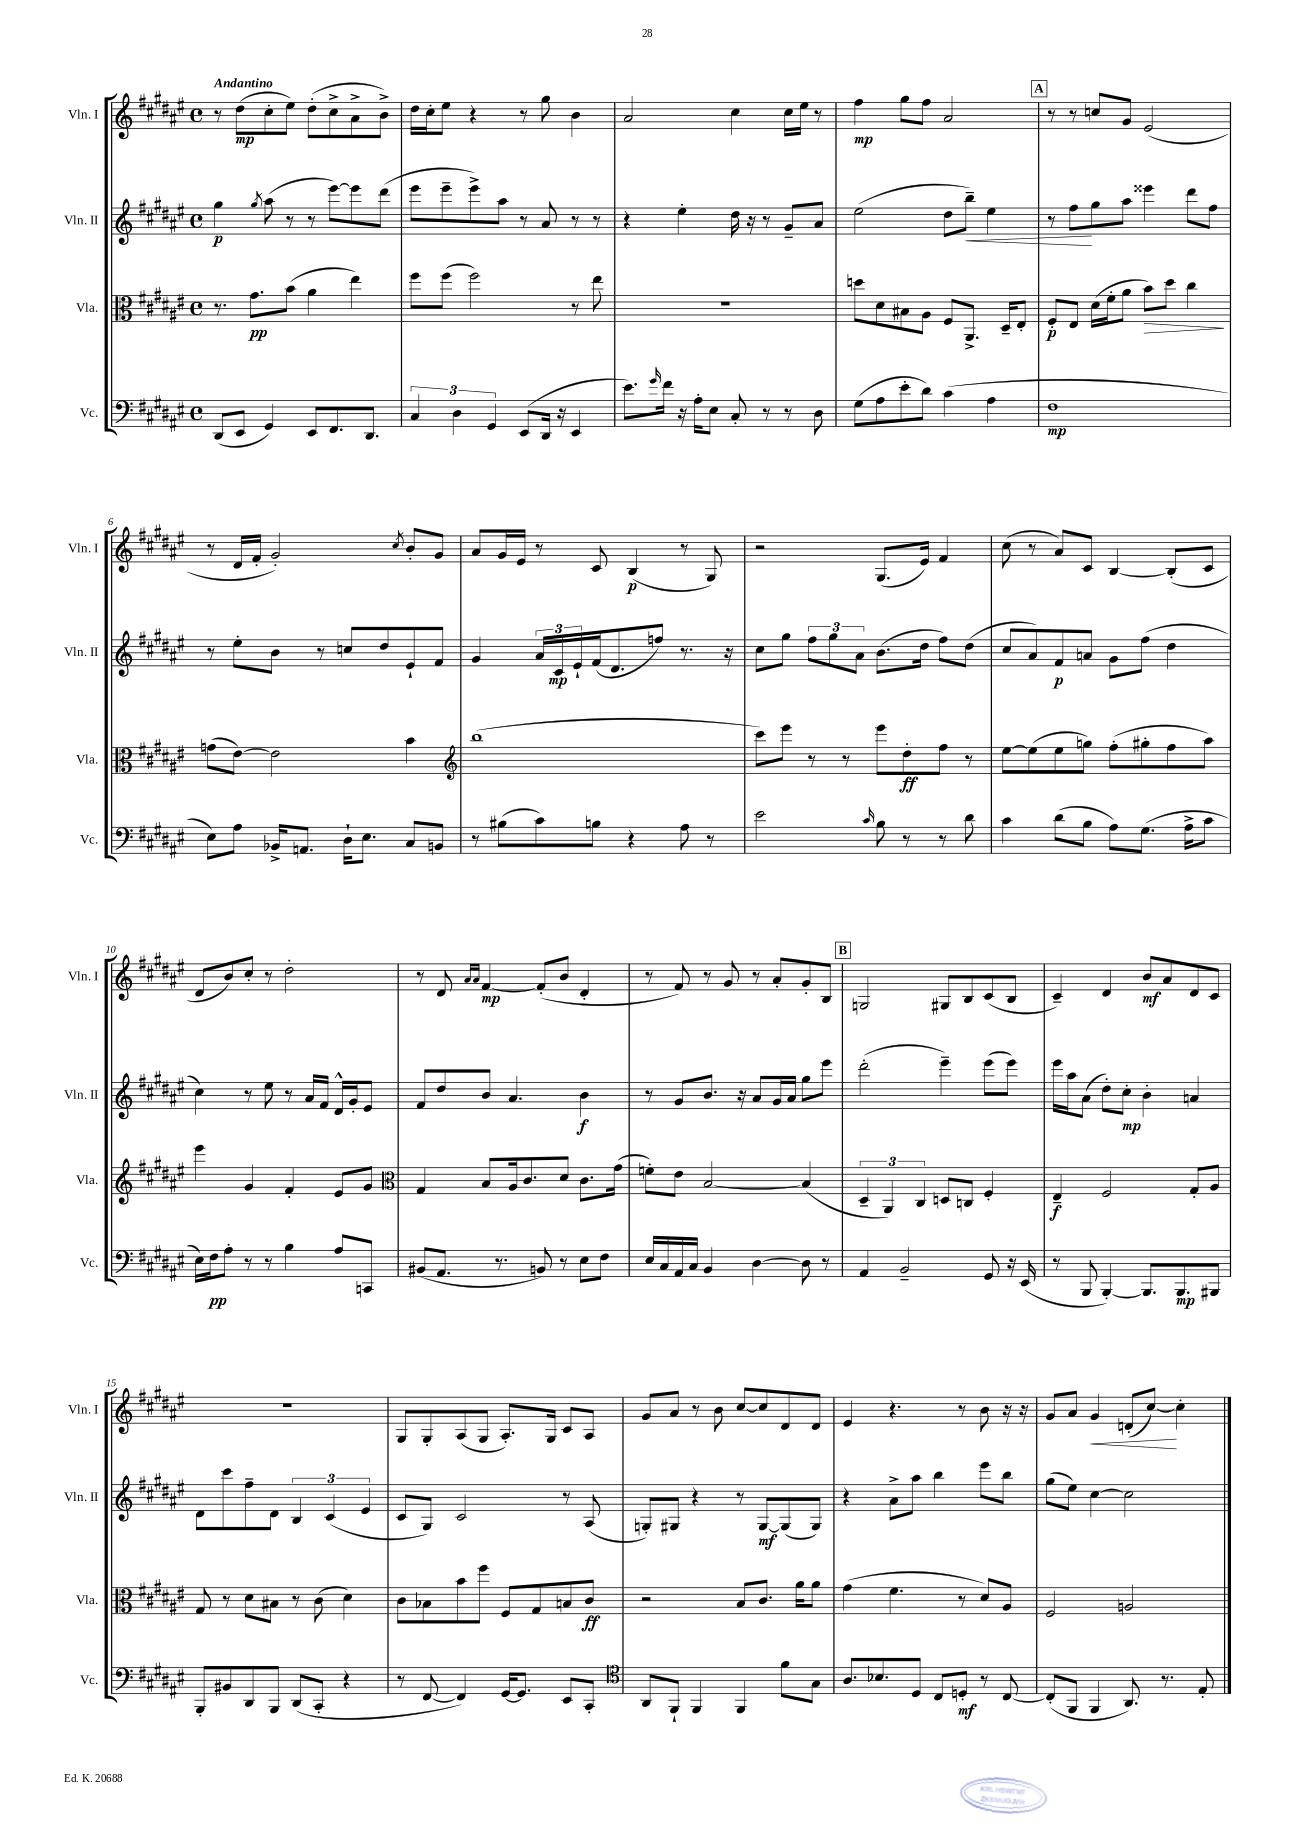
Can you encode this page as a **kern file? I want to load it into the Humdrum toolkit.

**kern	**dynam	**kern	**dynam	**kern	**dynam	**kern	**dynam
*part4	*part4	*part3	*part3	*part2	*part2	*part1	*part1
*staff4	*staff4	*staff3	*staff3	*staff2	*staff2	*staff1	*staff1
*I"Vc.	*	*I"Vla.	*	*I"Vln. II	*	*I"Vln. I	*
*I'Vc.	*	*I'Vla.	*	*I'Vln. II	*	*I'Vln. I	*
*clefF4	*	*clefC3	*	*clefG2	*	*clefG2	*
*k[f#c#g#d#a#e#]	*	*k[f#c#g#d#a#e#]	*	*k[f#c#g#d#a#e#]	*	*k[f#c#g#d#a#e#]	*
*M4/4	*	*M4/4	*	*M4/4	*	*M4/4	*
*met(c)	*	*met(c)	*	*met(c)	*	*met(c)	*
=1	=1	=1	=1	=1	=1	=1	=1
!	!	!	!	!	!	!LO:TX:a:B:t=Andantino	!
(8DD#/L	.	8.r	.	4gg#\	p	8r	.
8EE#/J	.	.	.	.	.	(8dd#\L	mp
.	.	8.g#\L	pp	.	.	.	.
.	.	.	.	8qgg#/	.	.	.
4GG#/)	.	.	.	(8aa#\	.	8cc#'\	.
.	.	(8b\J	.	8r	.	8ee#\J)	.
8EE#/L	.	4a#\	.	8r	.	(8dd#'\L	.
8.FF#/	.	.	.	[8eee#\L)	.	8cc#^\	.
.	.	4ee#\)	.	8eee#\]	.	8a#^\	.
8.DD#/J	.	.	.	.	.	.	.
.	.	.	.	(8ddd#\J	.	8b^\J)	.
=2	=2	=2	=2	=2	=2	=2	=2
6C#/	.	8ff#\L	.	8eee#\L	.	16dd#\LL	.
.	.	.	.	.	.	16cc#'\J	.
.	.	(8ff#\J	.	8eee#~\	.	8ee#\J	.
6D#\	.	.	.	.	.	.	.
.	.	2ff#\)	.	8eee#^\)	.	4r	.
6GG#/	.	.	.	.	.	.	.
.	.	.	.	8aa#\J	.	.	.
(8EE#/L	.	.	.	8r	.	8r	.
16DD#/Jk	.	.	.	8a#/	.	8gg#\	.
16r	.	.	.	.	.	.	.
4EE#/	.	8r	.	8r	.	4b\	.
.	.	8ee#\	.	8r	.	.	.
=3	=3	=3	=3	=3	=3	=3	=3
8.e#\L)	.	1r	.	4r	.	2a#/	.
16qqg#/	.	.	.	.	.	.	.
16f#\Jk	.	.	.	.	.	.	.
16r	.	.	.	4ee#'\	.	.	.
16A#'\KL	.	.	.	.	.	.	.
8E#\J	.	.	.	.	.	.	.
8C#'/	.	.	.	16dd#\	.	4cc#\	.
.	.	.	.	16r	.	.	.
8r	.	.	.	8r	.	.	.
8r	.	.	.	8g#~/L	.	16cc#\LL	.
.	.	.	.	.	.	16ee#\JJ	.
8D#\	.	.	.	8a#/J	.	8r	.
=4	=4	=4	=4	=4	=4	=4	=4
(8G#\L	.	8ddn\L	.	(2ee#\	.	4ff#\	mp
8A#\	.	8d#\	.	.	.	.	.
8e#'\	.	8B#X\	.	.	.	8gg#\L	.
8d#\J)	.	8A#\J	.	.	.	8ff#\J	.
(4c#\	.	8F#/L	.	8dd#\L	.	2a#/	.
!	!	!	!	!	!LO:HP:b	!	!
.	.	8.AA#^/J	.	8bb~\J)	<	.	.
4A#\	.	.	.	4ee#\	.	.	.
.	.	16D#~/KL	.	.	.	.	.
.	.	8E#'/J	.	.	.	.	.
!!LO:REH:place=s1:t=A
=5	=5	=5	=5	=5	=5	=5	=5
1F#	mp	8F#'/L	p	8r	.	8r	.
.	.	8E#/J	.	8ff#\L	.	8r	.
.	.	(16d#\LL	.	8gg#\	[	8ccn/L	.
.	.	16f#'\J	.	.	.	.	.
.	.	8a#\J	.	8aa#\J	.	8g#/J	.
!	!	!	!LO:HP:b	!	!	!	!
.	.	8b\L)	>	4eee##X\	.	(2e#/	.
.	.	8dd#\J	.	.	.	.	.
.	.	4cc#\	.	8ddd#\L	.	.	.
.	.	.	.	8ff#\J	.	.	.
.	.	.	]	.	.	.	.
!!LO:LB:g=z
=6	=6	=6	=6	=6	=6	=6	=6
8E#\L)	.	(8gn\L	.	8r	.	8r	.
8A#\J	.	[8e#\J)	.	8ee#'\L	.	16d#/LL	.
.	.	.	.	.	.	16f#'/JJ	.
16BB-X^/KL	.	2e#\]	.	8b\J	.	2g#'/)	.
8.AAn/J	.	.	.	.	.	.	.
.	.	.	.	8r	.	.	.
16D#`\KL	.	.	.	8ccn/L	.	.	.
8.E#\J	.	.	.	.	.	.	.
.	.	.	.	8dd#/	.	.	.
.	.	.	.	.	.	8qcc#/	.
8C#/L	.	4b\	.	8e#`/	.	8b'/L	.
8BBn/J	.	.	.	8f#/J	.	8g#/J	.
=7	=7	=7	=7	=7	=7	=7	=7
*	*	*clefG2	*	*	*	*	*
8r	.	(1bb	.	4g#/	.	8a#/L	.
(8B#X\L	.	.	.	.	.	16g#/L	.
.	.	.	.	.	.	16e#/JJ	.
8c#\)	.	.	.	24a#/LL	.	8r	.
.	.	.	.	24c#/	mp	.	.
.	.	.	.	24e#`/	.	.	.
8Bn\J	.	.	.	(16f#/J	.	8c#/	.
.	.	.	.	8.d#/	.	.	.
4r	.	.	.	.	.	(4B/	p
.	.	.	.	8ffn/J)	.	.	.
8A#\	.	.	.	8.r	.	8r	.
8r	.	.	.	.	.	8G#/)	.
.	.	.	.	16r	.	.	.
=8	=8	=8	=8	=8	=8	=8	=8
2e#\	.	8ccc#\L)	.	8cc#\L	.	2r	.
.	.	8eee#\J	.	8gg#\J	.	.	.
.	.	8r	.	12ff#\L	.	.	.
.	.	.	.	12gg#\	.	.	.
.	.	8r	.	.	.	.	.
.	.	.	.	12a#\J	.	.	.
16qqc#/	.	.	.	.	.	.	.
8B\	.	8eee#\L	.	(8.b\L	.	(8.G#/L	.
8r	.	8dd#'\	ff	.	.	.	.
.	.	.	.	16dd#\Jk	.	16e#/Jk)	.
8r	.	8ff#\J	.	8ff#\L)	.	4f#/	.
8d#\	.	8r	.	(8dd#\J	.	.	.
=9	=9	=9	=9	=9	=9	=9	=9
4c#\	.	[8ee#\L	.	8cc#/L	.	(8cc#\	.
.	.	(8ee#\]	.	8a#/)	.	8r	.
(8d#\L	.	8ee#\	.	8f#/	p	8a#/L)	.
8B\J	.	8ggn\J)	.	8an/J	.	8c#/J	.
8A#\L)	.	(8ff#'\L	.	8g#\L	.	[4B/	.
(8.G#\J	.	8gg#X'\	.	(8ff#\J	.	.	.
.	.	8ff#\	.	4dd#\	.	(8B'/L]	.
16A#^\KL	.	.	.	.	.	.	.
8c#\J	.	8aa#\J)	.	.	.	8c#/J	.
!!LO:LB:g=z
=10	=10	=10	=10	=10	=10	=10	=10
16E#\LL)	.	4eee#\	.	4cc#\)	.	8d#/L	.
16F#\J	pp	.	.	.	.	.	.
8A#'\J	.	.	.	.	.	8b/)	.
8r	.	4g#/	.	8r	.	8cc#'/J	.
8r	.	.	.	8ee#\	.	8r	.
4B\	.	4f#'/	.	8r	.	2dd#'\	.
.	.	.	.	16a#/LL	.	.	.
.	.	.	.	16f#/JJ	.	.	.
8A#/L	.	8e#/L	.	16d#^^/LL	.	.	.
.	.	.	.	16g#'/J	.	.	.
8CCn/J	.	8g#/J	.	8e#/J	.	.	.
=11	=11	=11	=11	=11	=11	=11	=11
*	*	*clefC3	*	*	*	*	*
(8BB#X/L	.	4G#/	.	8f#/L	.	8r	.
8.AA#/J	.	.	.	8dd#/	.	8d#/	.
.	.	.	.	.	.	16qqa#/LL	.
.	.	.	.	.	.	16qqa#/JJ	.
.	.	8B/L	.	8b/J	.	[4f#/	mp
8.r	.	.	.	.	.	.	.
.	.	16A#/k	.	4.a#/	.	.	.
.	.	8.c#/	.	.	.	.	.
8BBn/)	.	.	.	.	.	(8f#'/L]	.
8r	.	8d#/J	.	.	.	8b/J	.
8E#\L	.	8.c#\L	.	4b\	f	4d#'/	.
8F#\J	.	.	.	.	.	.	.
.	.	(16g#\Jk	.	.	.	.	.
=12	=12	=12	=12	=12	=12	=12	=12
16E#/LL	.	8fn'\L)	.	8r	.	8r	.
16C#/	.	.	.	.	.	.	.
16AA#/	.	8e#\J	.	8g#/L	.	8f#/)	.
16C#/JJ	.	.	.	.	.	.	.
4BB/	.	[2B/	.	8.b/J	.	8r	.
.	.	.	.	.	.	8g#/	.
.	.	.	.	16r	.	.	.
[4D#\	.	.	.	8a#/L	.	8r	.
.	.	.	.	16g#/L	.	8a#'/L	.
.	.	.	.	16a#/JJ	.	.	.
8D#\]	.	(4B/]	.	8gg#\L	.	8g#'/	.
8r	.	.	.	8eee#\J	.	8B/J	.
!!LO:REH:place=s1:t=B
=13	=13	=13	=13	=13	=13	=13	=13
4AA#/	.	6D#~/	.	(2ddd#'\	.	2Gn/	.
.	.	6AA#/)	.	.	.	.	.
2BB~/	.	.	.	.	.	.	.
.	.	6C#/	.	.	.	.	.
.	.	8Dn/L	.	4eee#~\)	.	8G#X/L	.
.	.	8Cn/J	.	.	.	8B/	.
8GG#/	.	4F#'/	.	(8eee#\L	.	(8c#/	.
16r	.	.	.	8eee#\J)	.	8B/J	.
(16EE#/	.	.	.	.	.	.	.
=14	=14	=14	=14	=14	=14	=14	=14
8r	.	4E#~/	f	16eee#\LL	.	4c#~/)	.
.	.	.	.	16aa#\J	.	.	.
8BBB/	.	.	.	(8a#\J	.	.	.
[4BBB'/)	.	2F#/	.	8dd#'\L)	.	4d#/	.
.	.	.	.	8cc#'\J	mp	.	.
8.BBB/L]	.	.	.	4b'\	.	8b/L	mf
.	.	.	.	.	.	8a#/	.
8.BBB/	mp	.	.	.	.	.	.
.	.	8G#'/L	.	4an/	.	8d#/	.
8BBB#X/J	.	8A#/J	.	.	.	8c#/J	.
!!LO:LB:g=z
=15	=15	=15	=15	=15	=15	=15	=15
8BBB'/L	.	8G#/	.	8d#\L	.	1r	.
8BB#X/	.	8r	.	8ccc#\	.	.	.
8DD#/	.	8d#\L	.	8ff#~\	.	.	.
8BBB/J	.	8B#X\J	.	8d#\J	.	.	.
(8DD#/L	.	8r	.	6B/	.	.	.
8CC#'/J	.	(8c#\	.	.	.	.	.
.	.	.	.	(6c#/	.	.	.
4r	.	4d#\)	.	.	.	.	.
.	.	.	.	6e#/	.	.	.
=16	=16	=16	=16	=16	=16	=16	=16
8r	.	8c#\L	.	8c#/L	.	8G#/L	.
[8FF#/	.	8B-X\	.	8G#/J)	.	8G#'/	.
4FF#/])	.	8b\	.	2c#/	.	(8A#/	.
.	.	8ff#\J	.	.	.	8G#/J	.
[16GG#/KL	.	8F#/L	.	.	.	8.A#'/L)	.
8.GG#/J]	.	.	.	.	.	.	.
.	.	8G#/	.	.	.	.	.
.	.	.	.	.	.	16G#/Jk	.
8EE#/L	.	8Bn/	.	8r	.	8c#/L	.
8CC#'/J	.	8c#/J	ff	(8A#/	.	8A#/J	.
=17	=17	=17	=17	=17	=17	=17	=17
*clefC4	*	*	*	*	*	*	*
8AA#/L	.	2r	.	8Gn'/L)	.	8g#/L	.
8FF#`/J	.	.	.	8G#X/J	.	8a#/J	.
4FF#/	.	.	.	4r	.	8r	.
.	.	.	.	.	.	8b\	.
4FF#/	.	8B/L	.	8r	.	[8cc#/L	.
.	.	8.c#/J	.	[8G#/L	mf	8cc#/]	.
8f#\L	.	.	.	(8G#/]	.	8d#/	.
.	.	16a#\KL	.	.	.	.	.
8G#\J	.	8a#\J	.	8G#/J)	.	8d#/J	.
=18	=18	=18	=18	=18	=18	=18	=18
8.A#/L	.	(4g#\	.	4r	.	4e#/	.
8.B-X/	.	.	.	.	.	.	.
.	.	4.f#\	.	8a#^\L	.	4.r	.
8D#/J	.	.	.	8aa#\J	.	.	.
8C#/L	.	.	.	4bb\	.	.	.
8Dn'/J	mf	8r	.	.	.	8r	.
8r	.	8d#/L)	.	8eee#\L	.	8b\	.
[8C#/	.	8A#/J	.	8bb\J	.	16r	.
.	.	.	.	.	.	16r	.
=19	=19	=19	=19	=19	=19	=19	=19
(8C#'/L]	.	2F#/	.	(8gg#\L	.	8g#/L	.
8FF#/J	.	.	.	8ee#\J)	.	8a#/J	.
!	!	!	!	!	!	!	!LO:HP:b
4FF#/	.	.	.	[4cc#\	.	4g#/	<
8.AA#/)	.	2An/	.	2cc#\]	.	(8dn'/L	.
.	.	.	.	.	.	[8cc#/J)	.
8.r	.	.	.	.	.	.	.
.	.	.	.	.	.	4cc#'\]	[
8E#'/	.	.	.	.	.	.	.
==	==	==	==	==	==	==	==
*-	*-	*-	*-	*-	*-	*-	*-
